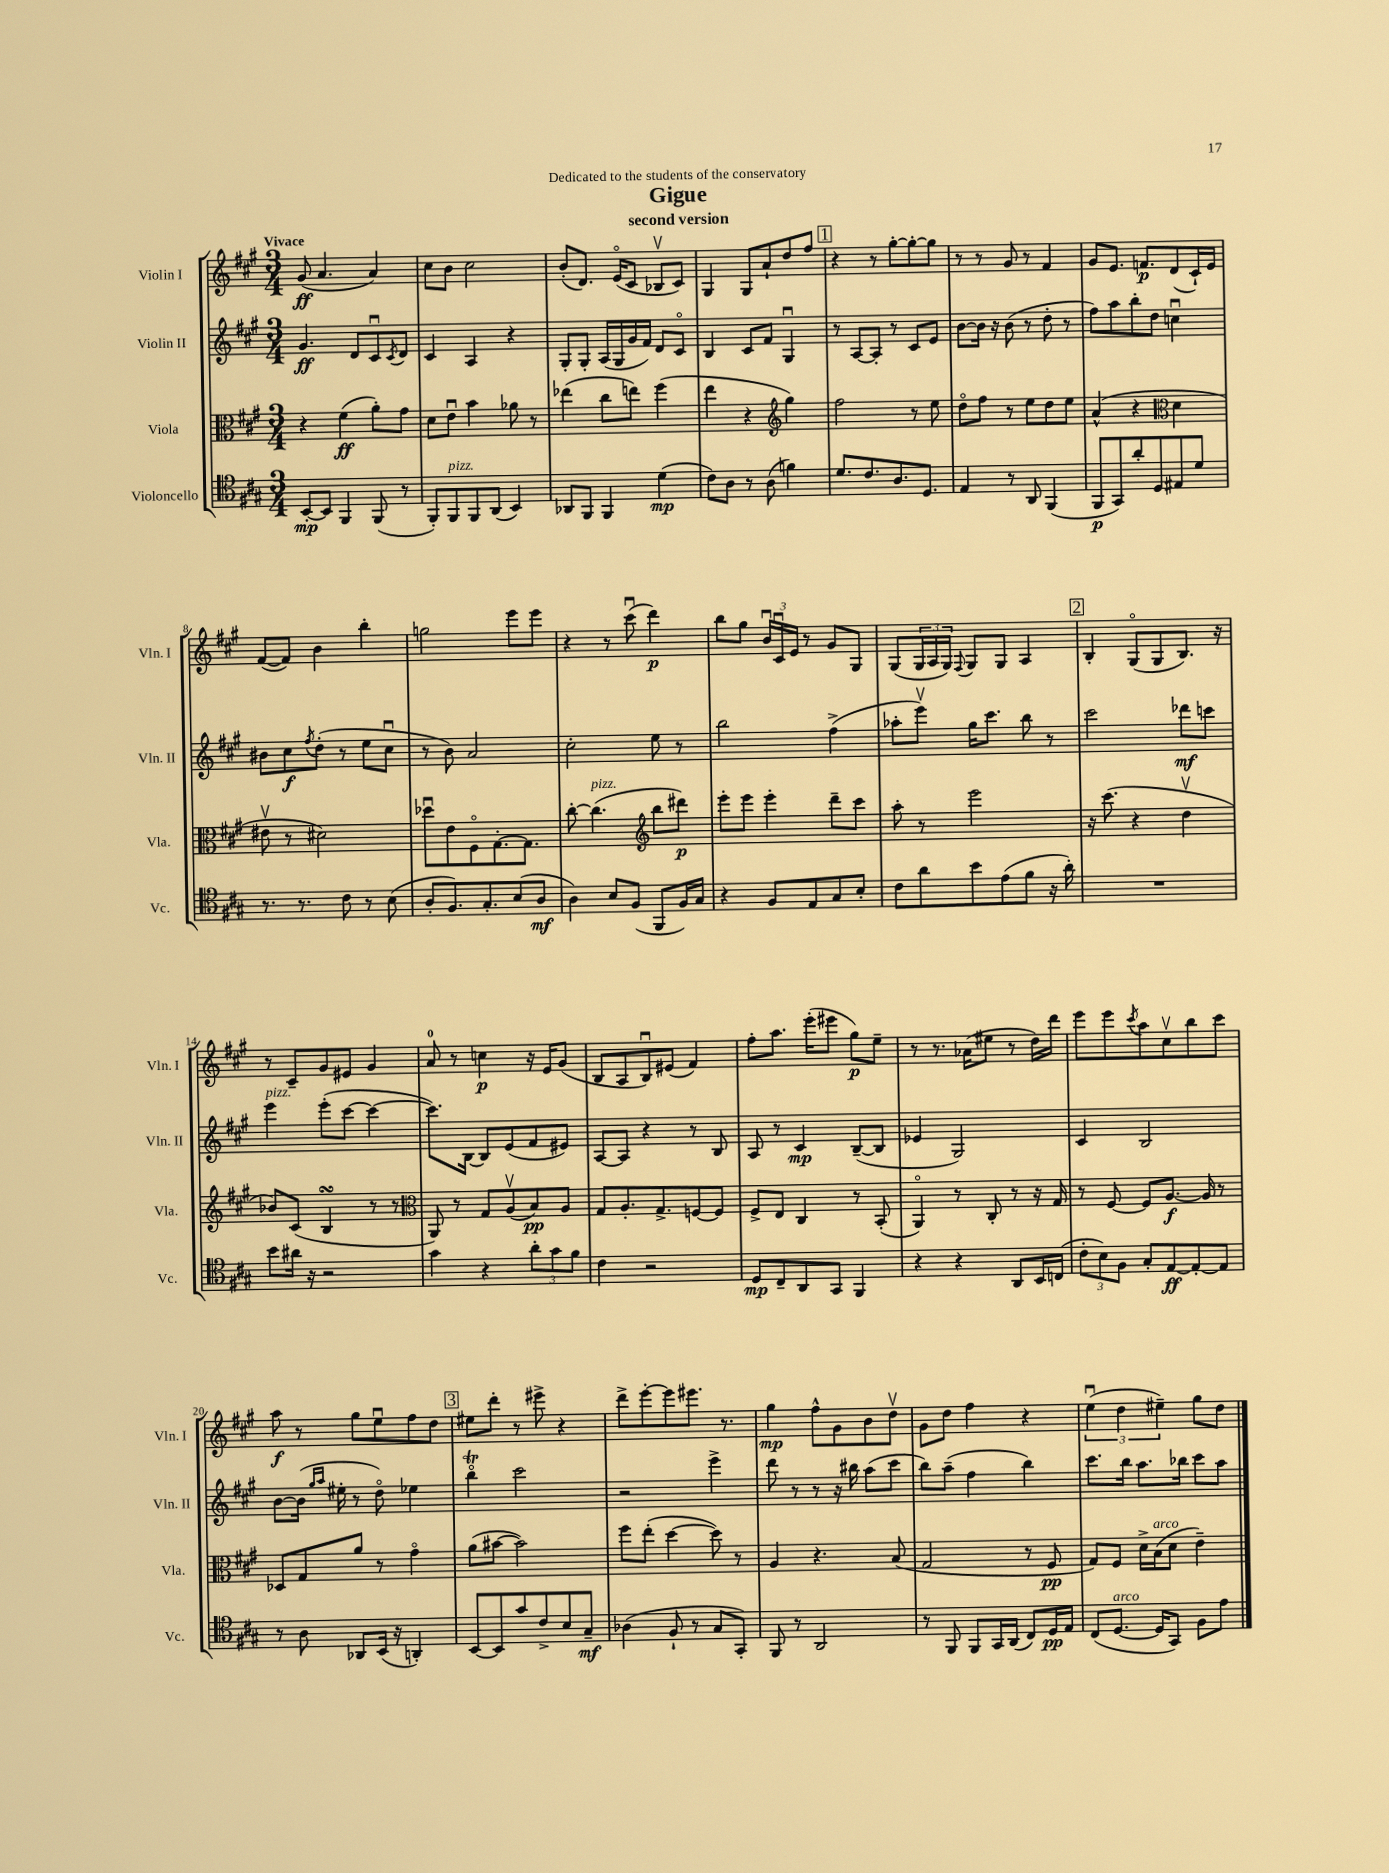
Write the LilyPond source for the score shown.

\header { title = "Gigue" subtitle = "second version" dedication = "Dedicated to the students of the conservatory" }
<<
\new StaffGroup <<
\new Staff = "s0" \with { instrumentName = "Violin I" shortInstrumentName = "Vln. I" } {
    \clef treble \key a \major \numericTimeSignature \time 3/4 \tempo "Vivace"
    gis'8\ff( a'4. a'4) |
    cis''8 b'8 cis''2 |
    b'8-.( d'8.) e'16\flageolet( cis'8 bes8\upbow cis'8) |
    gis4 gis8 a'8-! d''8 fis''8 |
    \mark \markup { \box "1" } r4 r8 gis''8~-. gis''8~-. gis''8 |
    r8 r8 gis'8 r8 fis'4 |
    gis'8 e'8. f'8.\p d'8( cis'16-!) e'16 |
    fis'8~( fis'8) b'4 b''4-. |
    g''2 e'''8 e'''8 |
    r4 r8 cis'''8\downbow( d'''4\p) |
    b''8 gis''8 \tuplet 3/2 { b'16\downbow cis'16\downbow e'16 } r8 gis'8 gis8 |
    gis8( \tuplet 3/2 { gis16 a16 gis16) } \appoggiatura { fis8 } gis8 gis8 a4 |
    \mark \markup { \box "2" } b4-. gis8\flageolet( gis8 b8.) r16 |
    r8 cis'8-- gis'8 eis'8 gis'4 |
    a'8-0 r8 c''4\p r16 e'16 gis'8( |
    b8 a8 b8\downbow) eis'8( fis'4) |
    fis''8-. a''8. e'''16-.( eis'''8 gis''8\p) e''8-- |
    r8 r8. aes'16( eis''8 r8 d''16) d'''16 |
    e'''8 e'''8 \acciaccatura { cis'''8 } a''8 cis''8\upbow b''8 cis'''8 |
    a''8\f r8 gis''8 e''8\downbow fis''8 d''8 |
    \mark \markup { \box "3" } eis''8 d'''8-. r8 eis'''8-> r4 |
    d'''8-> e'''8~-. e'''8 eis'''8. r8. |
    gis''4\mp fis''8-^ gis'8 b'8 d''8\upbow |
    gis'8 d''8 fis''4 r4 |
    \tuplet 3/2 { e''4\downbow( d''4 eis''4--) } gis''8 d''8 \bar "|." |
}
\new Staff = "s1" \with { instrumentName = "Violin II" shortInstrumentName = "Vln. II" } {
    \clef treble \key a \major \numericTimeSignature \time 3/4
    gis'4.\ff d'8 cis'8\downbow \acciaccatura { cis'8 } d'8 |
    cis'4 a4 r4 |
    gis8-. gis8-. a16( gis16 gis'16 fis'16) d'8 cis'8\flageolet |
    b4 cis'8 fis'8 gis4\downbow |
    \mark \markup { \box "1" } r8 a8~ a8-. r8 cis'8 e'8 |
    b'8~ b'16 r16 b'8( r8 d''8-. r8 |
    fis''8) a''8 b''8-. d''8 c''4\downbow |
    bis'8 cis''8\f \acciaccatura { fis''8 } d''8-.( r8 e''8 cis''8\downbow |
    r8 b'8) a'2 |
    cis''2-. e''8 r8 |
    b''2 fis''4->( |
    aes''8-. e'''8\upbow) gis''16 cis'''8. b''8 r8 |
    \mark \markup { \box "2" } cis'''2 des'''8\mf c'''8 |
    e'''4^\markup { \italic "pizz." } e'''8-.( cis'''8~ cis'''4~ |
    cis'''8.) b16~ b8 e'8( fis'8 eis'8) |
    a8~ a8 r4 r8 b8 |
    a8 r8 cis'4\mp b8~--( b8 |
    ees'4 gis2) |
    cis'4 b2 |
    b'8~ b'16( \grace { gis''16 a''16 } eis''16-. r8 d''8\flageolet) ees''4 |
    \mark \markup { \box "3" } b''4\flageolet\trill cis'''2 |
    r2 e'''4-> |
    d'''8 r8 r8 r16 bis''16 a''8( cis'''8 |
    b''8) a''8--( fis''4 b''4) |
    cis'''8. b''16 a''8. bes''16 cis'''8 a''8 \bar "|." |
}
\new Staff = "s2" \with { instrumentName = "Viola" shortInstrumentName = "Vla." } {
    \clef alto \key a \major \numericTimeSignature \time 3/4
    r4 fis'4\ff( a'8-.) gis'8 |
    d'8 e'8\downbow b'4 aes'8 r8 |
    ees''4( cis''8 e''8) fis''4( |
    e''4 r4 \clef treble gis''4) |
    \mark \markup { \box "1" } fis''2 r8 e''8 |
    d''8\flageolet fis''8 r8 e''8 d''8 e''8 |
    a'4-^( r4 \clef alto d'4 |
    eis'8\upbow r8 dis'2) |
    des''8\downbow e'8 fis8\flageolet gis8.~-. gis8. |
    cis''8~-. cis''4.^\markup { \italic "pizz." }( \clef treble b''8 dis'''8\p) |
    e'''8-. e'''8 e'''4-. d'''8-- cis'''8 |
    a''8-. r8 e'''2 |
    \mark \markup { \box "2" } r16 cis'''8.( r4 d''4\upbow |
    bes'8) cis'8( b4\turn r8 r8 |
    \clef alto a,8) r8 gis8 a8\upbow( b8\pp) a8 |
    gis8 a8.-. gis8.-> f8~ f8 |
    fis8-> e8 cis4 r8 b,8-.( |
    a,4\flageolet) r8 cis8-. r8 r16 gis16 |
    r8 fis8~ fis8 a8.~\f a16 r8 |
    des8 gis8 a'8 r8 gis'4\flageolet |
    \mark \markup { \box "3" } a'8( bis'8~ bis'2) |
    fis''8 e''8-.( d''4~ d''8) r8 |
    a4 r4. b8( |
    gis2 r8 fis8\pp |
    gis8) fis8 d'16-> b16^\markup { \italic "arco" }( d'8 e'4--) \bar "|." |
}
\new Staff = "s3" \with { instrumentName = "Violoncello" shortInstrumentName = "Vc." } {
    \clef tenor \key a \major \numericTimeSignature \time 3/4
    b,8~-.\mp b,8 fis,4 fis,8( r8 |
    fis,8-.) fis,8^\markup { \italic "pizz." } fis,8 a,8( b,4) |
    aes,8 fis,8 fis,4 d'4\mp( |
    cis'8) a8 r8 a8( f'4) |
    \mark \markup { \box "1" } d'8. cis'8. a8. d8. |
    e4 r8 a,8 fis,4( |
    fis,8\p gis,8) a'8-. d8 eis8 d'8 |
    r8. r8. cis'8 r8 b8( |
    a8-. fis8.) gis8.-. b8( a8\mf |
    a4) b8 fis8( fis,8 fis16) gis16 |
    r4 fis8 e8 gis8 b8-. |
    cis'8 a'8 b'8 e'8( fis'8 r16 a'16-.) |
    \mark \markup { \box "2" } R2. |
    b'8 ais'16 r16 r2 |
    gis'4 r4 \tuplet 3/2 { a'8-. gis'8 fis'8 } |
    cis'4 r2 |
    d8\mp cis8-- a,8 gis,8 fis,4 |
    r4 r4 a,8 b,16 c16( |
    \tuplet 3/2 { cis'8-. b8) fis8 } gis8-. e8~\ff e8~-. e8 |
    r8 a8 aes,8 b,16( r16 a,4-.) |
    \mark \markup { \box "3" } b,8~ b,8 gis'8 cis'8-> b8 gis8--\mf |
    aes4( fis8-! r8 gis8 gis,8-.) |
    fis,8 r8 a,2 |
    r8 fis,8 fis,8 gis,16 a,16( cis8) d16\pp e16 |
    cis8( d8.~^\markup { \italic "arco" } d16 gis,8) fis8 e'8 \bar "|." |
}
>>
>>
